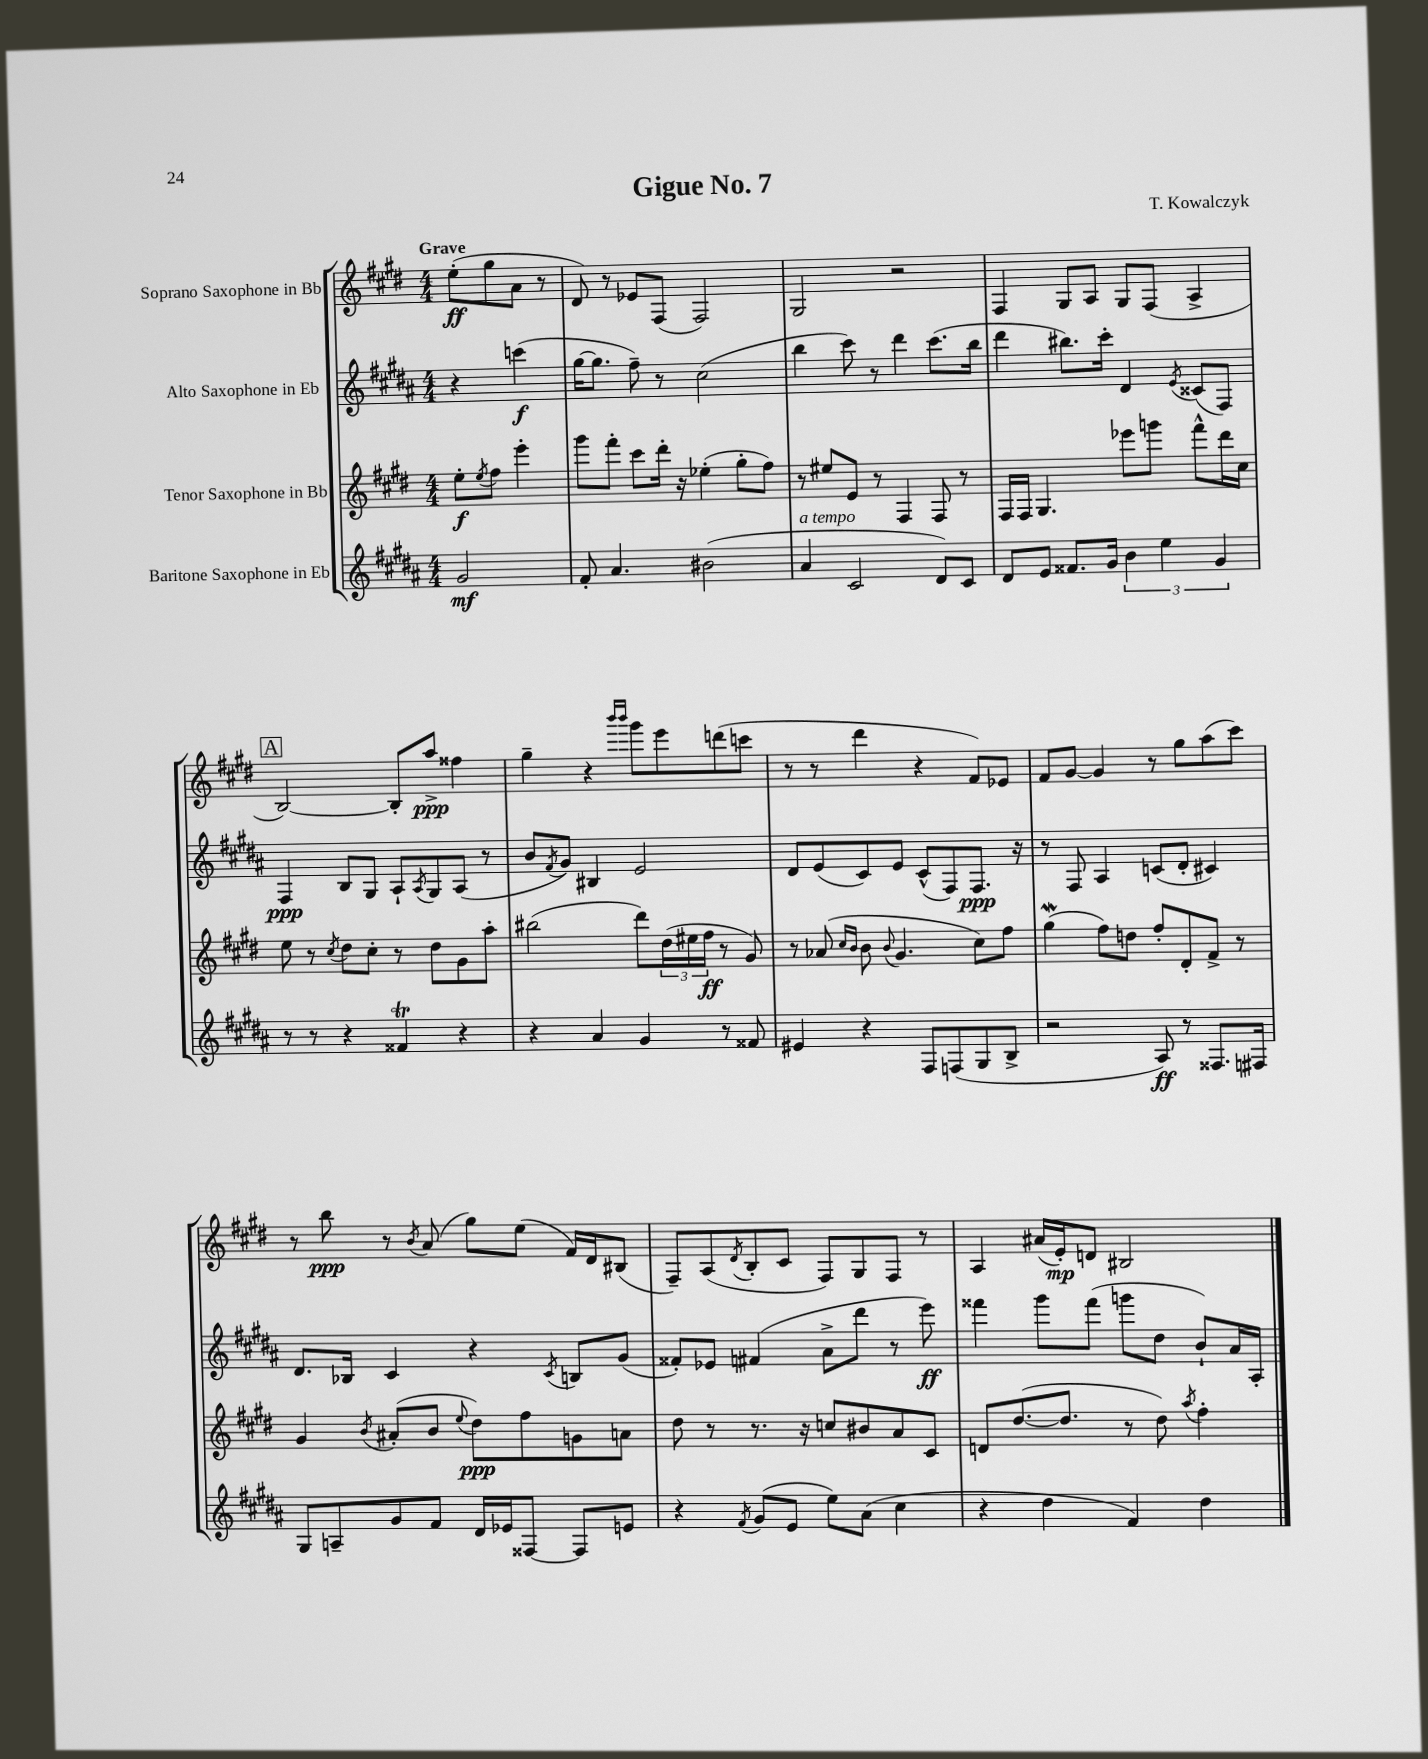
\header { title = "Gigue No. 7" composer = "T. Kowalczyk" }
<<
\new StaffGroup <<
\new Staff = "s0" \with { instrumentName = "Soprano Saxophone in Bb" } {
    \clef treble \key e \major \numericTimeSignature \time 4/4 \partial 2 \tempo "Grave"
    e''8-.\ff( gis''8 a'8 r8 |
    dis'8) r8 ees'8 fis8( fis2) |
    gis2 r2 |
    fis4 gis8 a8 gis8 fis8( a4-> |
    \mark \markup { \box "A" } b2~) b8-. a''8->\ppp fisis''4 |
    gis''4-- r4 \grace { b'''16 b'''16 } gis'''8 e'''8 d'''8( c'''8 |
    r8 r8 dis'''4 r4 fis'8) ees'8 |
    fis'8 gis'8~ gis'4 r8 gis''8 a''8( cis'''8) |
    r8 b''8\ppp r8 \acciaccatura { b'8 } a'8( gis''8) e''8( fis'16) dis'16 bis8( |
    fis8--) a8( \acciaccatura { dis'8 } b8-. cis'8 fis8) gis8 fis8 r8 |
    a4 ais'16( e'16-.\mp) d'8 bis2 \bar "|." |
}
\new Staff = "s1" \with { instrumentName = "Alto Saxophone in Eb" } {
    \clef treble \key b \major \numericTimeSignature \time 4/4 \partial 2
    r4 c'''4\f( |
    gis''16~ gis''8. fis''8--) r8 cis''2( |
    b''4 cis'''8) r8 dis'''4 cis'''8.( b''16 |
    dis'''4 bis''8.) cis'''16-. dis'4 \acciaccatura { e'8 } cisis'8( fis8) |
    \mark \markup { \box "A" } fis4\ppp b8 gis8 ais8-! \acciaccatura { ais8 } gis8 ais8( r8 |
    b'8 \acciaccatura { fis'8 } gis'8) bis4 e'2 |
    dis'8 e'8( cis'8) e'8 cis'8-^( fis8) fis8.\ppp r16 |
    r8 fis8 ais4 c'8( dis'8-. cis'4) |
    dis'8. bes16 cis'4 r4 \acciaccatura { cis'8 } b8 gis'8( |
    fisis'8-.) ees'8 fis'4( ais'8-> dis'''8 r8 e'''8\ff) |
    fisis'''4 gis'''8 fisis'''8( g'''8 dis''8 b'8-!) ais'16 ais16-. \bar "|." |
}
\new Staff = "s2" \with { instrumentName = "Tenor Saxophone in Bb" } {
    \clef treble \key e \major \numericTimeSignature \time 4/4 \partial 2
    e''8-.\f \acciaccatura { e''8 } fis''8 e'''4-. |
    gis'''8 fis'''8-. cis'''8 dis'''16-. r16 ees''4-.( gis''8-. fis''8) |
    r8 eis''8 e'8 r8 fis4 fis8 r8 |
    fis16 fis16 gis4. ees'''8 g'''8 fis'''8-^ dis'''16 cis''16 |
    \mark \markup { \box "A" } e''8 r8 \acciaccatura { cis''8 } dis''8 cis''8-. r8 dis''8 gis'8 a''8-. |
    bis''2( dis'''8) \tuplet 3/2 { dis''16( eis''16 fis''16\ff } r8 gis'8) |
    r8 aes'8( \grace { cis''16 b'16 } b'8 \appoggiatura { b'8 } gis'4. cis''8) fis''8 |
    gis''4\mordent( fis''8) d''8 fis''8-. dis'8-. fis'8-> r8 |
    gis'4 \acciaccatura { b'8 } ais'8-.( b'8 \appoggiatura { e''8 } dis''8\ppp) fis''8 g'8 a'8 |
    dis''8 r8 r8. r16 c''8 bis'8 a'8 cis'8 |
    d'8 dis''8.~( dis''8. r8 dis''8) \acciaccatura { a''8 } fis''4-. \bar "|." |
}
\new Staff = "s3" \with { instrumentName = "Baritone Saxophone in Eb" } {
    \clef treble \key b \major \numericTimeSignature \time 4/4 \partial 2
    gis'2\mf |
    fis'8-. ais'4. bis'2( |
    ais'4^\markup { \italic "a tempo" } cis'2 dis'8) cis'8 |
    dis'8 e'8 fisis'8. gis'16 \tuplet 3/2 { b'4 e''4 gis'4 } |
    \mark \markup { \box "A" } r8 r8 r4 fisis'4\trill r4 |
    r4 ais'4 gis'4 r8 fisis'8 |
    eis'4 r4 fis8 f8( gis8 b8-> |
    r2 ais8\ff) r8 fisis8. fis16 |
    gis8 a8-- gis'8 fis'8 dis'16 ees'16 fisis8~ fisis8 e'8 |
    r4 \acciaccatura { fis'8 } gis'8( e'8 e''8) ais'8( cis''4 |
    r4 dis''4 fis'4) dis''4 \bar "|." |
}
>>
>>
\layout { \context { \Score \remove "Bar_number_engraver" } }
